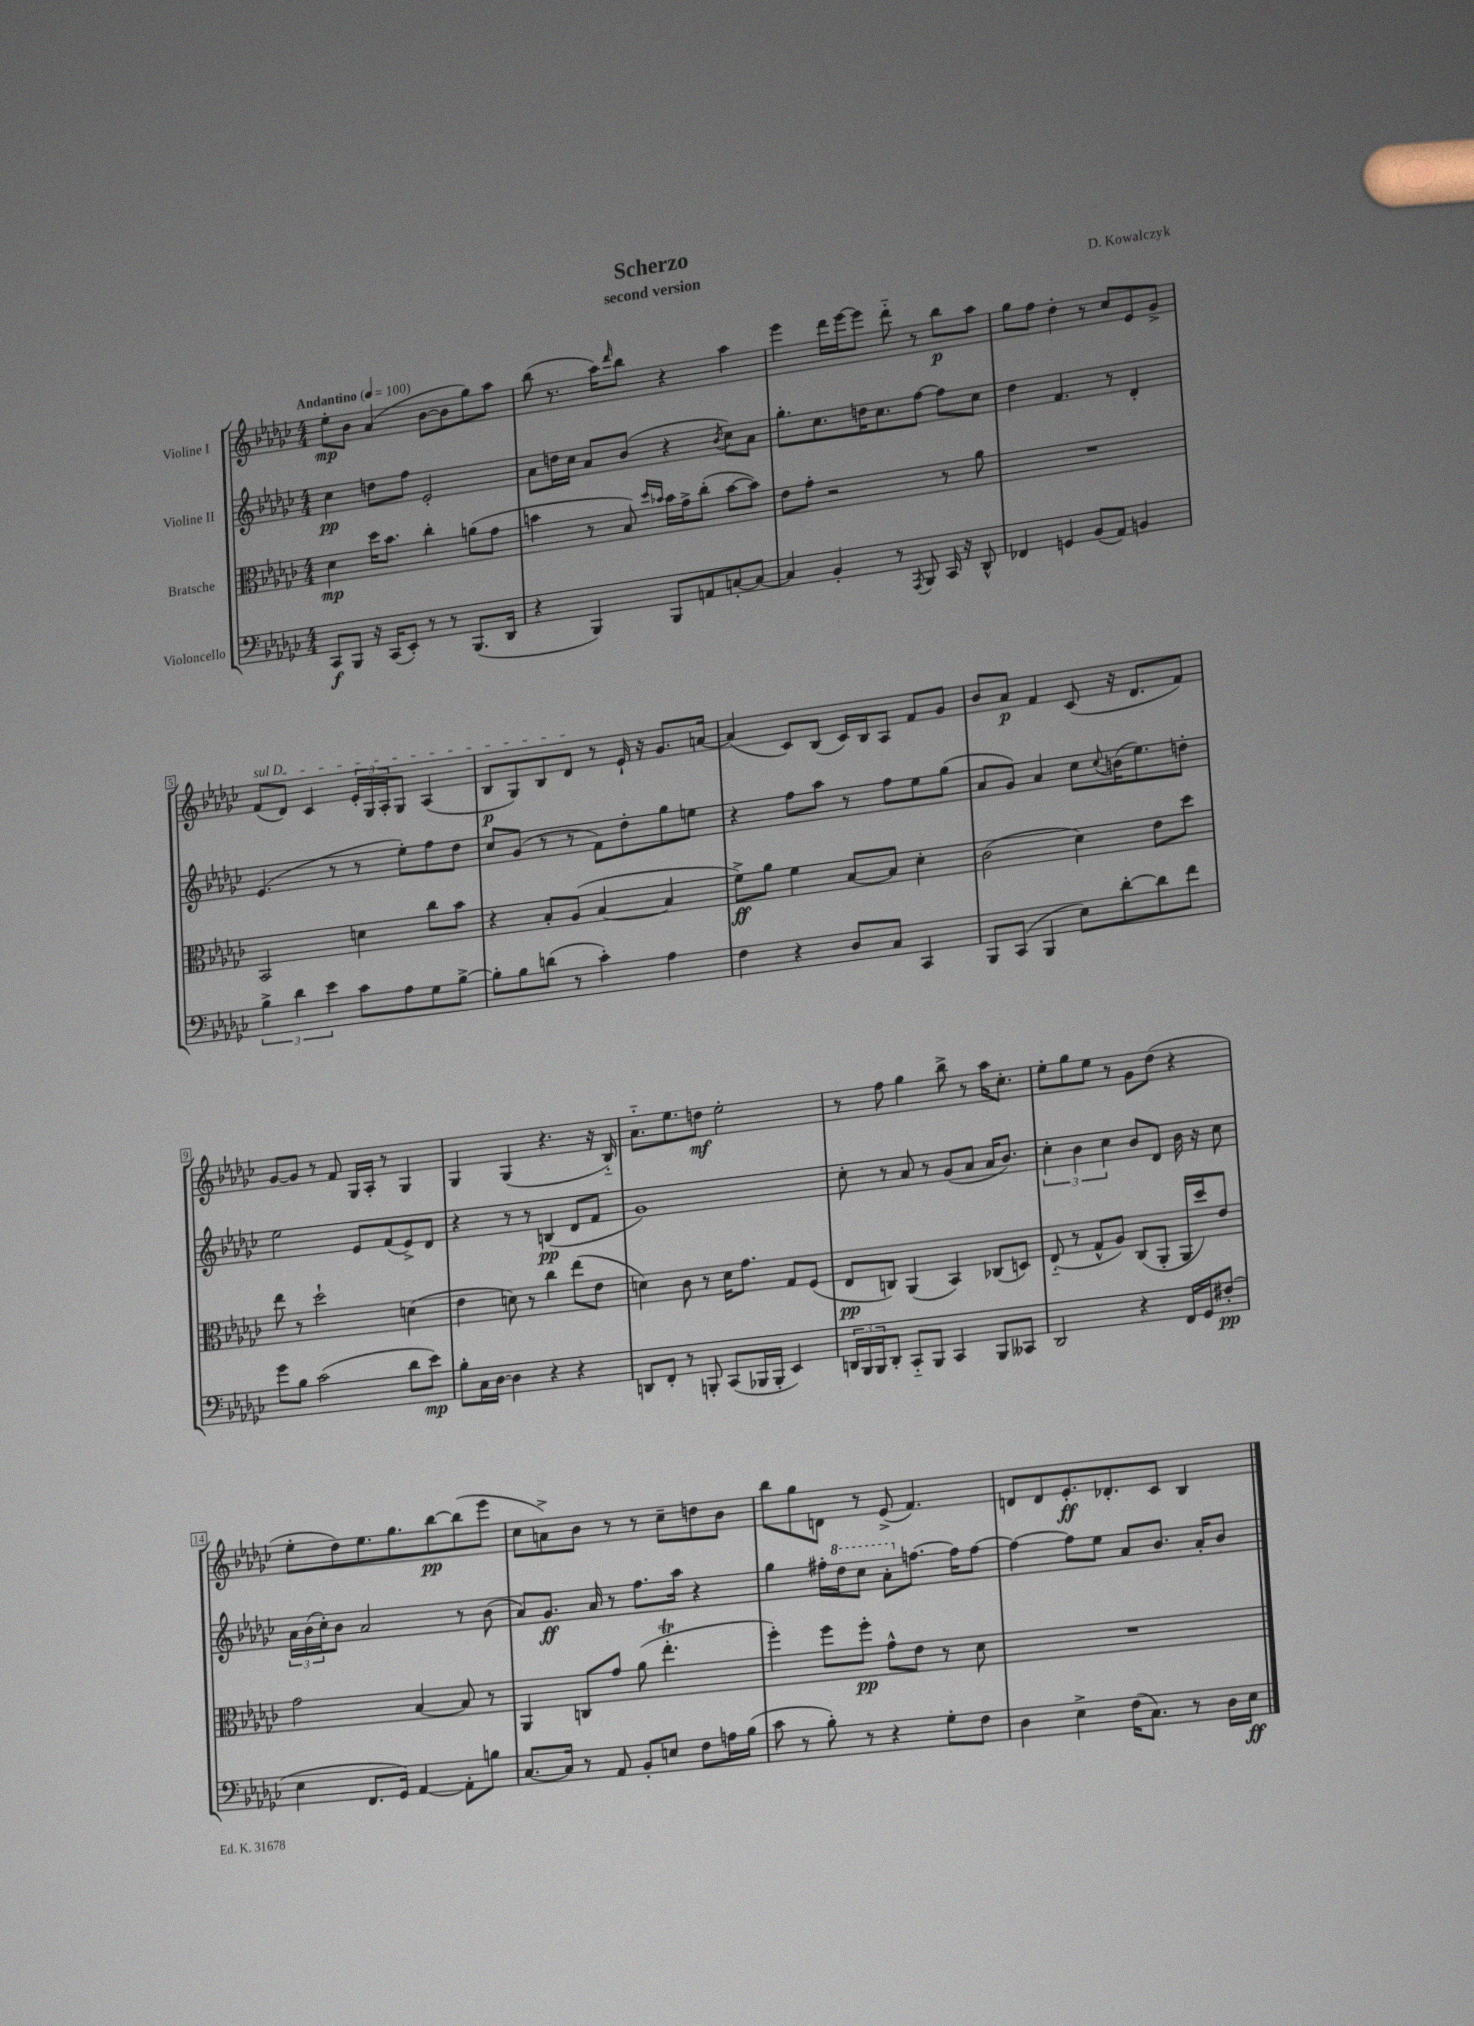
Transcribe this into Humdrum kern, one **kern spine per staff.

**kern	**dynam	**kern	**dynam	**kern	**dynam	**kern	**dynam
*part4	*part4	*part3	*part3	*part2	*part2	*part1	*part1
*staff4	*staff4	*staff3	*staff3	*staff2	*staff2	*staff1	*staff1
*I"Violoncello	*	*I"Bratsche	*	*I"Violine II	*	*I"Violine I	*
*clefF4	*	*clefC3	*	*clefG2	*	*clefG2	*
*k[b-e-a-d-g-c-]	*	*k[b-e-a-d-g-c-]	*	*k[b-e-a-d-g-c-]	*	*k[b-e-a-d-g-c-]	*
*M4/4	*	*M4/4	*	*M4/4	*	*M4/4	*
*MM100	*	*MM100	*	*MM100	*	*MM100	*
=1	=1	=1	=1	=1	=1	=1	=1
!	!	!	!	!	!	!LO:TX:a:B:t=Andantino	!
8CC-/L	f	4d-\	mp	4cc-\	pp	8ee-'\L	mp
8BBB-/J	.	.	.	.	.	8b-\J	.
16r	.	16dd-\KL	.	8ddn\L	.	(4a-/	.
(16CC-/KL	.	8.b-\J	.	.	.	.	.
8EE-'/J)	.	.	.	8ff\J	.	.	.
8r	.	4cc-'\	.	2e-'/	.	[8b-\L	.
8r	.	.	.	.	.	8b-\]	.
(8.BBB-/L	.	(8an\L	.	.	.	8gg-\)	.
.	.	8g-\J	.	.	.	8aa-\J	.
16DD-/Jk	.	.	.	.	.	.	.
=2	=2	=2	=2	=2	=2	=2	=2
4r	.	4bn\	.	8a-\L	.	(8bb-\	.
.	.	.	.	16ddn\L	.	8.r	.
.	.	.	.	16cc-\JJ	.	.	.
4BBB-/)	.	8r	.	8a-/L	.	.	.
.	.	.	.	.	.	16aa-\KL)	.
.	.	.	.	.	.	16qqddd-/	.
.	.	8B-/)	.	(8b-/J	.	8bb-\J	.
.	.	16qqdd-/LL	.	.	.	.	.
.	.	16qqb-X/JJ	.	.	.	.	.
8BBB-/L	.	16b-\LL	.	4r	.	4r	.
.	.	16g-^\J	.	.	.	.	.
8AAn/	.	(8cc-'\J	.	.	.	.	.
.	.	.	.	8qb-/	.	.	.
[8Cn'/	.	[8b-\L	.	8cc-\L)	.	4aa-\	.
8C/J_	.	8b-\J])	.	8a-\J	.	.	.
=3	=3	=3	=3	=3	=3	=3	=3
4C/]	.	8e-\L	.	8.gg-'\L	.	4eee-\	.
.	.	8g-'\J	.	.	.	.	.
.	.	.	.	8.cc-\	.	.	.
4BB-'/	.	2r	.	.	.	16ddd-\LL	.
.	.	.	.	.	.	[16eee-\J	.
.	.	.	.	16ddn\K	.	8eee-\J]	.
.	.	.	.	8.cc-\	.	.	.
8r	.	.	.	.	.	8ddd-\	.
8qAAA-/	.	.	.	.	.	.	.
8BBB-/	.	.	.	[8ff\J	.	8r	.
16CC-/	.	8r	.	8ff\L]	.	8bb-\L	p
16r	.	.	.	.	.	.	.
8DD-^^/	.	8a-\	.	8cc-\J	.	8aa-\J	.
=4	=4	=4	=4	=4	=4	=4	=4
4FF-X/	.	1r	.	4dd-\	.	8gg-\L	.
.	.	.	.	.	.	8ff\J	.
4GGn/	.	.	.	4.f/	.	4dd-'\	.
(8BB-/L	.	.	.	.	.	8r	.
8AA-/J)	.	.	.	8r	.	8cc-/L	.
4BBn/	.	.	.	4d-'/	.	8e-/	.
.	.	.	.	.	.	8g-^/J	.
!!LO:LB:g=z
=5	=5	=5	=5	=5	=5	=5	=5
!	!	!	!	!	!	!LO:TX:a:i:t=sul D	!
6B-^\	.	2BB-/	.	(4.e-/	.	(8f/L	.
.	.	.	.	.	.	8d-/J)	.
6d-\	.	.	.	.	.	.	.
.	.	.	.	.	.	4c-/	.
6e-\	.	.	.	.	.	.	.
.	.	.	.	8r	.	.	.
8c-\L	.	4dn\	.	8r	.	24e-'/LL	.
.	.	.	.	.	.	24G-/	.
.	.	.	.	.	.	24A-'/J	.
8A-\	.	.	.	8ee-'\L)	.	8G-/J	.
8G-\	.	8cc-\L	.	8ff\	.	(4A-/	.
[8B-^\J	.	8b-\J	.	8dd-\J	.	.	.
=6	=6	=6	=6	=6	=6	=6	=6
8B-'\L]	.	4r	.	8cc-/L	.	8B-/L	p
8B-\	.	.	.	(8g-/J	.	8G-/)	.
(8dn\J	.	8B-'/L	.	8r	.	8B-/	.
8r	.	(8A-/J	.	8r	.	8d-/J	.
4c-'\)	.	[4B-/	.	8f\L)	.	8r	.
.	.	.	.	8dd-'\	.	16e-`/	.
.	.	.	.	.	.	16r	.
4A-\	.	4B-/]	.	8gg-\	.	8.g-/L	.
.	.	.	.	8een\J	.	.	.
.	.	.	.	.	.	[16an/Jk	.
=7	=7	=7	=7	=7	=7	=7	=7
4F\	.	8f^\L)	ff	4r	.	(4a/]	.
.	.	8a-\J	.	.	.	.	.
4r	.	4f\	.	8ff\L	.	8c-/L)	.
.	.	.	.	8aa-\J	.	(8B-/J	.
8D-/L	.	[8B-/L	.	8r	.	16c-/LL)	.
.	.	.	.	.	.	16B-/J	.
8C-/J	.	8B-/J]	.	8ff\L	.	8A-/J	.
4CC-/	.	4d-'\	.	8ee-\	.	8f/L	.
.	.	.	.	(8gg-\J	.	8g-/J	.
=8	=8	=8	=8	=8	=8	=8	=8
8BBB-/L	.	(2c-\	.	8a-/L	.	8b-/L	.
(8CC-/J	.	.	.	8g-/J)	.	8a-/J	p
4BBB-/	.	.	.	4a-/	.	4f/	.
8E-\L)	.	4d-\)	.	8cc-\L	.	(8c-/	.
.	.	.	.	8qqcc-/	.	.	.
[8d-'\	.	.	.	(16bn\K	.	16r	.
.	.	.	.	8.ee-\)	.	8.d-/L	.
8d-\]	.	8e-\L	.	.	.	.	.
8f\J	.	8dd-\J	.	8ddn'\J	.	8f/J)	.
!!LO:LB:g=z
=9	=9	=9	=9	=9	=9	=9	=9
8g-\L	.	8ee-\	.	2ee-\	.	[8g-/L	.
8B-\J	.	8r	.	.	.	8g-/J]	.
(2c-\	.	2dd-`\	.	.	.	8r	.
.	.	.	.	.	.	8f/	.
.	.	.	.	8e-/L	.	16G-/LL	.
.	.	.	.	.	.	16A-'/JJ	.
.	.	.	.	(8f/	.	8r	.
8d-\L	.	(4dn\	.	8e-^/)	.	4G-/	.
8e-\J)	mp	.	.	8d-/J	.	.	.
=10	=10	=10	=10	=10	=10	=10	=10
8B-'\L	.	4e-\	.	4r	.	4G-/	.
16C-\L	.	.	.	.	.	.	.
[16D-\JJ	.	.	.	.	.	.	.
4D-\]	.	8dn\)	.	8r	.	(4G-/	.
.	.	8r	.	8r	.	.	.
4r	.	4cc-\	.	(4Bn/	pp	4.r	.
4r	.	(8ee-\L	.	8d-/L	.	.	.
.	.	8e-\J	.	8f/J	.	16r	.
.	.	.	.	.	.	16B-/)	.
=11	=11	=11	=11	=11	=11	=11	=11
8DDn/L	.	4dn\)	.	1g-)	.	8.a-\L	.
8FF'/J	.	.	.	.	.	.	.
.	.	.	.	.	.	8.ee-\	.
8r	.	8c-\	.	.	.	.	.
8BBBn'/	.	8r	.	.	.	8ddn\J	mf
(8CC-/L	.	16d\KL	.	.	.	2ee-'\	.
.	.	8.g-\J	.	.	.	.	.
16BBB-X/L	.	.	.	.	.	.	.
16BBB-'/JJ	.	.	.	.	.	.	.
4EE-/)	.	8G-/L	.	.	.	.	.
.	.	(8F/J	.	.	.	.	.
=12	=12	=12	=12	=12	=12	=12	=12
24DDn/LL	.	8E-/L	pp	8cc-'\	.	8r	.
24BBB-/	.	.	.	.	.	.	.
24BBB-/J	.	.	.	.	.	.	.
8DD'/J	.	8Cn/J)	.	8r	.	8ff\	.
8CC-/L	.	(4AA-/	.	8a-/	.	4gg-\	.
8BBB-/J	.	.	.	8r	.	.	.
4CC-/	.	4BB-/)	.	(8g-/L	.	8bb-^\	.
.	.	.	.	8a-/J	.	8r	.
8BBB-/L	.	(8C-X/L	.	16a-/KL	.	16aa-\KL	.
.	.	.	.	8.b-/J)	.	8.cc-'\J	.
8CC--X/J	.	8Dn/J)	.	.	.	.	.
=13	=13	=13	=13	=13	=13	=13	=13
2DD-/	.	(8E-/	.	6cc-'\	.	8ee-'\L	.
.	.	8r	.	.	.	8gg-\	.
.	.	.	.	6b-\	.	.	.
.	.	8G-^^/L	.	.	.	8ee-\J	.
.	.	.	.	6cc-\	.	.	.
.	.	8A-/J)	.	.	.	8r	.
4r	.	(8C-/L	.	8b-/L	.	8g-\L	.
.	.	8AA-'/J	.	8d-/J	.	(8dd-\J	.
16FF/LL	.	16AA-/LL	.	16b-\	.	4r	.
16GG-/J	.	16dd-/J)	.	16r	.	.	.
(8F#X'/J	pp	8e-/J	.	8cc-\	.	.	.
!!LO:LB:g=z
=14	=14	=14	=14	=14	=14	=14	=14
4E-\	.	2g-\	.	24a-\LL	.	8ee-'\L	.
.	.	.	.	(24b-\	.	.	.
.	.	.	.	24cc-'\J)	.	.	.
.	.	.	.	8b-\J	.	8dd-\)	.
8.FF/L	.	.	.	2a-/	.	8.ee-\	.
16GG-/Jk)	.	.	.	.	.	8.gg-\	.
[4AA-/	.	[4B-/	.	.	.	.	.
.	.	.	.	.	.	[8bb-\	pp
8AA-'\L]	.	8B-/]	.	8r	.	(8bb-\]	.
8Bn\J	.	8r	.	(8b-\	.	8eee-\J	.
=15	=15	=15	=15	=15	=15	=15	=15
[8.C-/L	.	4AA-/	.	8a-/L)	.	8cc-\L	.
.	.	.	.	8.g-/J	ff	8an^\)	.
16C-/Jk]	.	.	.	.	.	.	.
8r	.	8Cn/L	.	.	.	8b-\J	.
.	.	.	.	16a-/	.	.	.
8AA-/	.	8g-/J	.	8r	.	8r	.
8BB-'/L	.	(8a-\	.	8.ff\L	.	8r	.
8En/J	.	4.ee-T'\	.	.	.	8cc-~\L	.
.	.	.	.	16aa-\Jk	.	.	.
8F\L	.	.	.	4r	.	8ddn\	.
16An\L	.	.	.	.	.	8b-\J	.
(16B-\JJ	.	.	.	.	.	.	.
=16	=16	=16	=16	=16	=16	=16	=16
8c-\	.	4ff'\)	.	4gg-\	.	8bb-\L	.
8r	.	.	.	.	.	8gg-\	.
8B-'\)	.	8ff\L	.	16ff#X'\LL	.	8dn\J	.
*	*	*	*	*8va	*	*	*
.	.	.	.	16ddd-\J	.	.	.
8r	.	8ff'\J	pp	8ccc-\J	.	8r	.
4r	.	8g-^^\L	.	8aa-'\L	.	(8e-^/	.
*	*	*	*	*X8va	*	*	*
.	.	8e-\J	.	[8.ffn\J	.	4.f/)	.
8G-'\L	.	8r	.	.	.	.	.
.	.	.	.	16ff\KL]	.	.	.
8F\J	.	8d-\	.	[8ff\J	.	.	.
=17	=17	=17	=17	=17	=17	=17	=17
4D-\	.	1r	.	4ff\_	.	8dn/L	.
.	.	.	.	.	.	8d/	.
4E-^\	.	.	.	8ff\L]	.	8.e-'/	ff
.	.	.	.	8ee-\J	.	.	.
.	.	.	.	.	.	8.d-X'/	.
(16F\KL	.	.	.	8a-/L	.	.	.
8.C-\J)	.	.	.	.	.	.	.
.	.	.	.	8.b-/J	.	8c-/J	.
8r	.	.	.	.	.	4B-/	.
.	.	.	.	16a-'/KL	.	.	.
16D-\LL	.	.	.	8b-/J	.	.	.
16E-\JJ	ff	.	.	.	.	.	.
==	==	==	==	==	==	==	==
*-	*-	*-	*-	*-	*-	*-	*-
